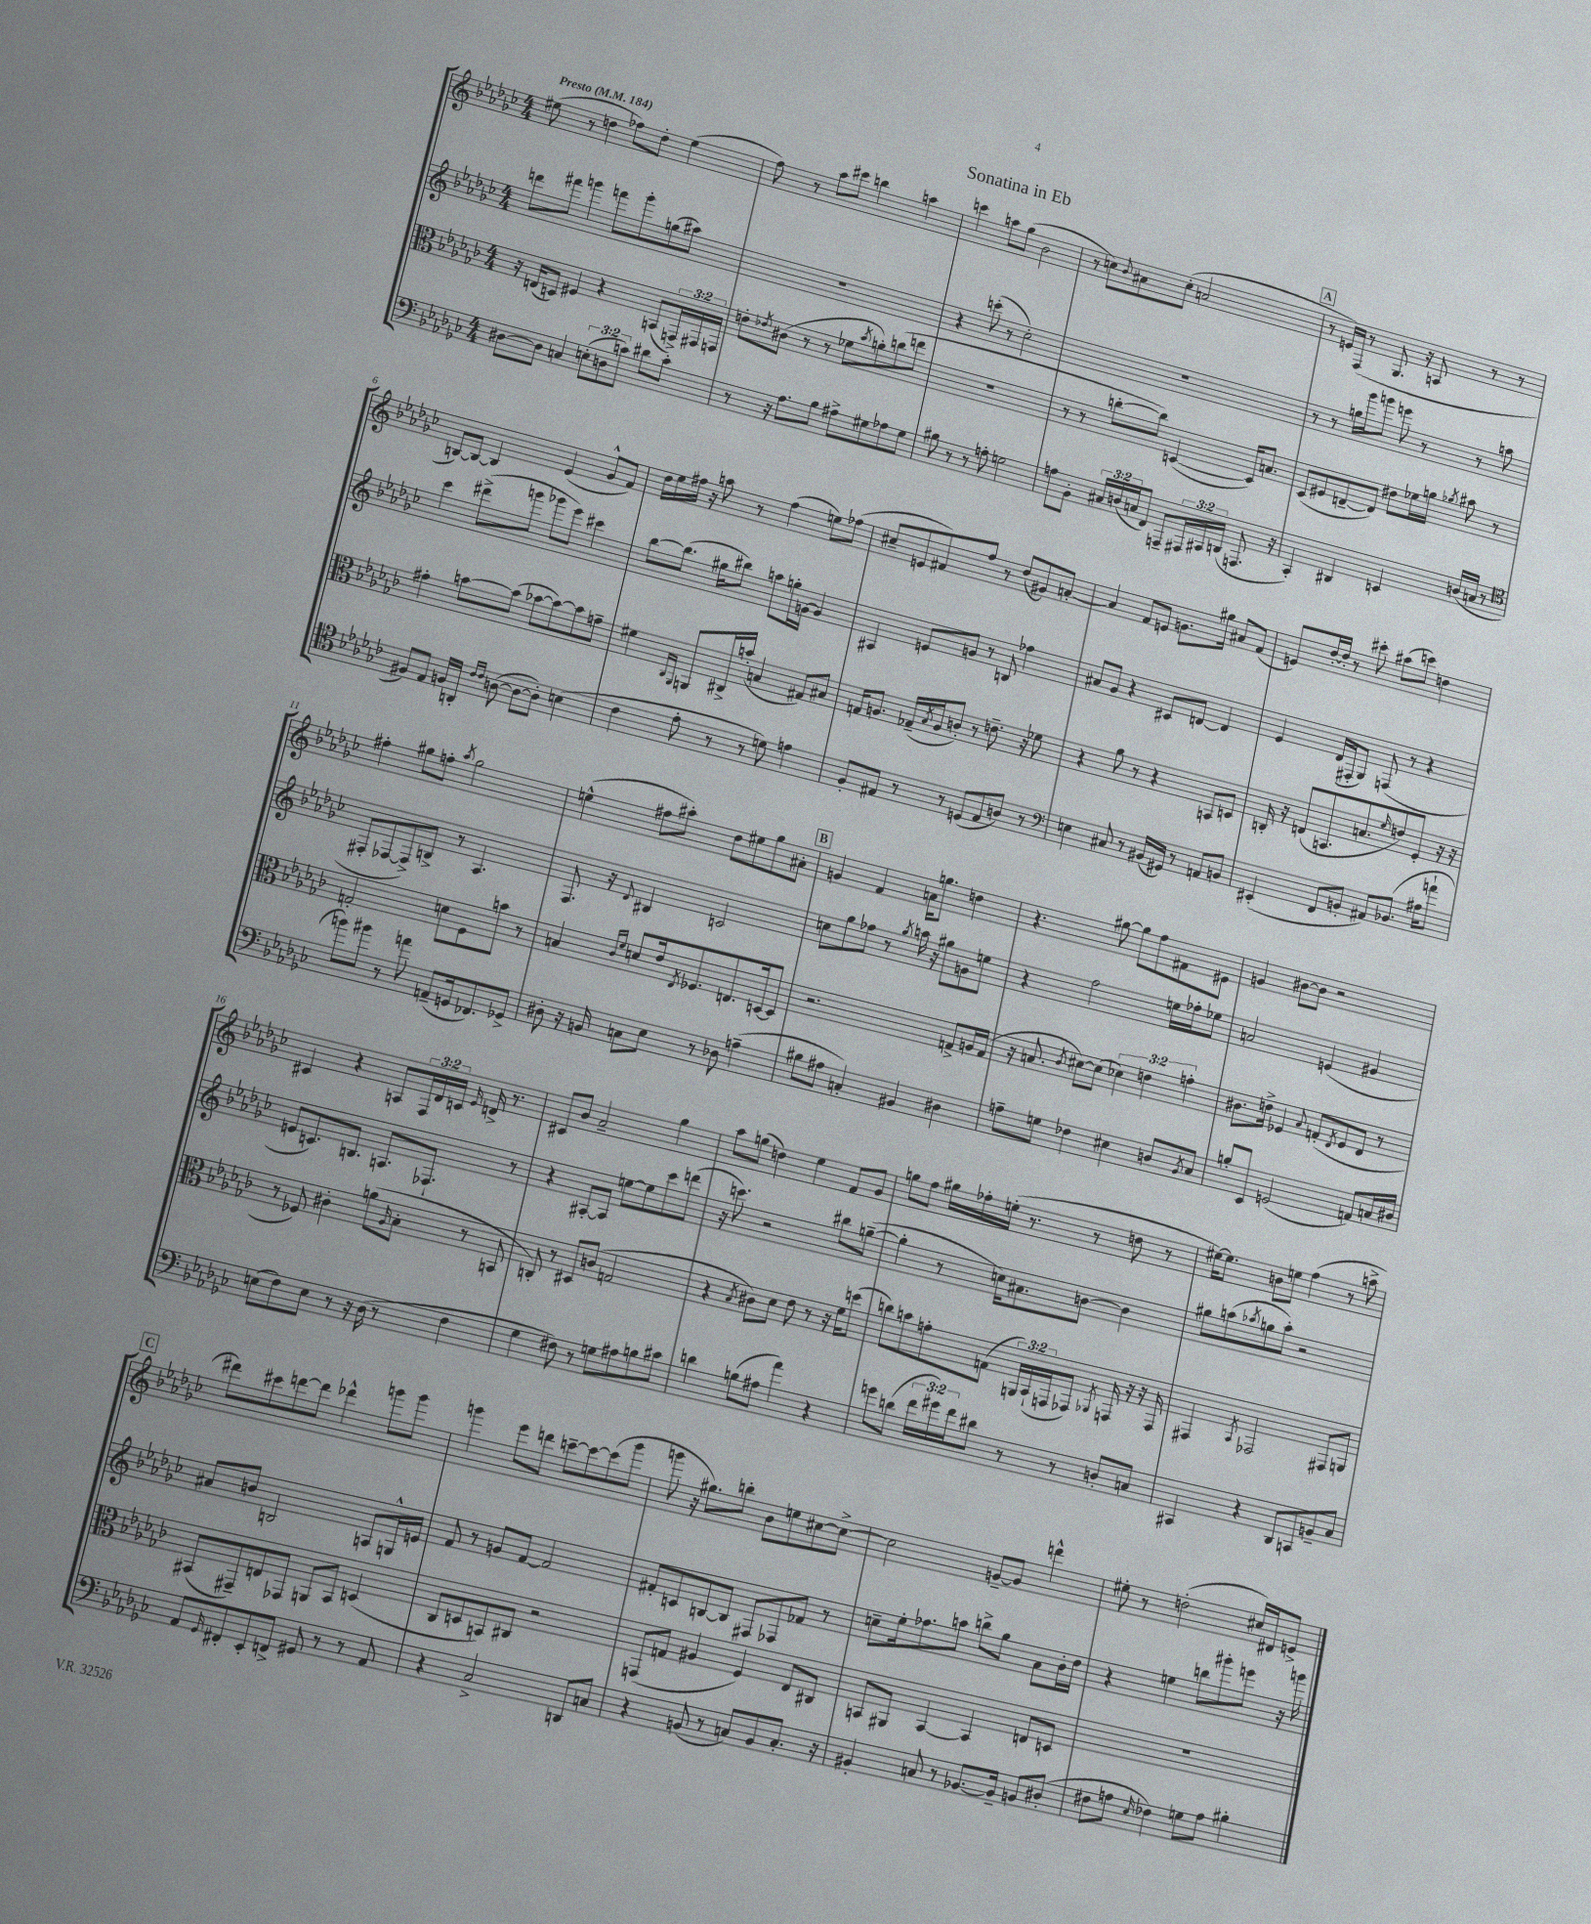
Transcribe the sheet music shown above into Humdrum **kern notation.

**kern	**kern	**kern	**kern
*staff4	*staff3	*staff2	*staff1
*clefF4	*clefC3	*clefG2	*clefG2
*k[b-e-a-d-g-c-]	*k[b-e-a-d-g-c-]	*k[b-e-a-d-g-c-]	*k[b-e-a-d-g-c-]
*M4/4	*M4/4	*M4/4	*M4/4
*MM184	*MM184	*MM184	*MM184
[8D#\L	16r	8ddd\L	(8ee#\
.	(16E/LK	.	.
8D#\]J	8D/J)	8fff#\J	8r
4C/	4F#/	4ggg\	4dd\
(12E'\L	4r	8fff\L	8ff-\L)
12D\	.	.	.
.	.	8ggg'\	8dd'\J
12c\J)	.	.	.
8d#\L	(8BB/L	(8gg\	(4ee#\
8c'\J	24GG^/L)	8aa#\J)	.
.	24GG#/	.	.
.	24GG/JJ	.	.
=	=	=	=
8r	8e'\L	1r	8ff\)
.	8qe-/	.	.
16r	(8c#\J	.	8r
8.A-\L	.	.	.
.	8r	.	8aa-\L
8B-\J	8r	.	8ccc#\J
8A#^\L	8f-\L	.	4bb\
.	8qb-/	.	.
8G#\	8a'\)	.	.
8A-\	(8cc\	.	4aa\
8G#\J	8ee\J	.	.
=	=	=	=
8B#\	1r	4r	4ccc\
8r	.	.	.
8r	.	(8ccc'\	8aa\L
8A'\	.	8r	(8gg-\J
2G\	.	2cc-'\)	2b-\
=	=	=	=
8A\L	8r	1r	8r
8BB-'\J	8r	.	8cc\L)
.	.	.	8qqb-/
24C#/LL	[8cc'\L	.	8a#\
(24D/	.	.	.
24C/J	.	.	.
8FF/J)	8cc\]J)	.	(8cc'\J
8AAA~/L	([4D/	.	2a/
24AAA#/L	.	.	.
24CC#/	.	.	.
(24DD/JJ	.	.	.
8.AAA/	16D/]LK)	.	.
.	8.B/J	.	.
16r	.	.	.
=	=	=	=
4CC-'/)	(8D-/L	8r	8r
.	8F#/	8r	16e/LL)
.	.	.	(16F/JJ
4DD#/	[8E~/	16gg\LL	8r
.	.	16ggg-\J	.
.	8E/]J)	8ggg\J	8.G-/
4EE/	8e#\L	8eee\	.
.	.	.	16r
.	16f-\L	8r	8A/
.	16a\JJ	.	.
.	8qa-/	.	.
(16D/LL	8b#\	8r	8r
16C/JJ	.	.	.
8r	8r	8aa\	8r
=	=	=	=
*clefC4	*	*	*
8F#/L)	4g#'\	4ccc-\	[8B/L)
8E-/J	.	.	8B/_J
16F/LL	[8b\L	(8ddd#^\L	4B/]
16AA'/JJ	.	.	.
16qqc-/LL	.	.	.
16qqc-/JJ	.	.	.
([8A\	(8b\]J	8ggg\J	.
8A\_L	[8b-\L	8ggg-\L	(4e-/
8A'\]J)	8b-\_)	8eee-\J)	.
(4B\	8b-\]	4ccc#\	8g-^^/L
.	8g~\J	.	8f/J)
=	=	=	=
4c-\	4f#\	[8bb-\L	16dd-\LL
.	.	.	16ee-\
.	.	(8.bb-\]J	16ff#\JJ
.	.	.	16r
.	16qqC-/LL	.	.
.	16qqAA-/JJ	.	.
8e-'\	8AA/L	.	8aa\
.	.	16gg#\LK	.
8r	16C#^/L	8bb#\J)	8r
.	(16b'/JJ	.	.
8r	4B/	8aa\L	(4ff#\
8d\)	.	16gg'\L	.
.	.	[16g\JJ	.
4e\	8G#/L)	4g/]	8ee\L)
.	8B#/J	.	(8ff-\J
=	=	=	=
8F'/L	16G/LK	4A#/	8cc#~/L
.	8.A/J	.	.
8E#/J	.	.	8e/
8r	(16G-~/LL	8e/L	8f#/)
.	8qB-/	.	.
.	16A/J	.	.
8r	8c'/J)	8g/J	8ff/J
(8D/L	8r	8r	8r
8E#/	8.e~\	8B/	(8dd-/L
8A/J)	.	4ff-\	8g#/)
.	16r	.	.
8r	8f-\	.	[8a'/J
=	=	=	=
*clefF4	*	*	*
4E\	4r	8a#/L	4a/]
.	.	8g-/J	.
8C#/	8a-\	4r	8f/L
8r	8r	.	8e/J
(16BB#/LL	4r	8c#/L	8.g\L
16GG#/JJ)	.	.	.
8r	.	[8d/J	.
.	.	.	16gg#\Jk
8AA/L	8BB/L	4d/]	8a#/L
8BB/J	8D/J	.	(8f/J
=	=	=	=
(4EE#'/	16C'/	4e-/	8e/L)
.	16r	.	.
.	(8E/L	.	[16dd-'/L
.	.	.	16dd-'/]JJ
8FF/L	8.BB/	(16d-/LL	8r
.	.	16F#'/J	.
8BB'/J	.	8G-/J)	8ccc#'\
.	8.B/	.	.
8AA#/L)	.	(8F/	(8aa#\L
.	16qqf/	.	.
(8.BB-/J	8e/)	8r	8ccc\J)
.	8F'/J	4r	4dd\
16A#\LK	.	.	.
8a`\J	16r	.	.
.	16r	.	.
=	=	=	=
8b\L)	2G'/	8F#'/L	4ff#'\
8b#\J	.	[8F-/	.
8r	.	8F-^/])	8gg#\L
8a\	.	8B^/J	8ff'\J
.	.	.	8qaa-/
(8AA~/L	8d\L	8r	2gg#\
16GG/k	8F\	4.A-/	.
8.FF-/)	.	.	.
.	8b\J	.	.
8GG-^/J	8r	.	.
=	=	=	=
8D#'\	4B/	8.F/	(4ee^^\
16r	.	.	.
16BB/	.	16r	.
.	16qqc-/LL	.	.
.	16qqf/JJ	8qqd-/	.
8C\L	8d/L	4B#/	8ff#\L
8E-\J	16e-/k	.	8aa#'\J)
.	8qE-/	.	.
.	8.F-/	.	.
8r	.	2c/	8dd-\L
8D-\	8.E/	.	8ee#\
(4A~\	.	.	8gg-\
.	[16D/k	.	.
.	8D/]J	.	8a#'\J
=	=	=	=
8B#\L	2.r	8cc\L	4g/
8A#\J	.	8gg-\	.
4C'/)	.	8ff-\J	4f/
.	.	8r	.
.	.	8qgg-/	.
4BB#/	.	16aa\	16a\LK
.	.	16r	8.gg\J
.	.	8gg#\L	.
4D#\	8G^/L	8g\	4dd\
.	16A/L	8ee\J	.
.	(16G/JJ	.	.
=	=	=	=
8A~\L	16r	4r	4.r
.	8.B/	.	.
8G\J	.	.	.
.	8qc-/	.	.
4F-\	[8d#\L)	2ff\	.
.	(8d#\]J	.	[8gg#\
4E#\	6d-\)	.	8gg#\]L
.	.	.	8ff\
.	6e\	.	.
8D/L	.	16ee\LL	8f#\
.	.	16ff-'\J	.
.	6g'\	.	.
8qBB-/	.	.	.
8C-/J	.	8ee-\J	8e#\J
=	=	=	=
8B'/L	8.c#\L	2a/	4g/
8EE-/J	.	.	.
.	16e^\Jk	.	.
(2GG/	4F-/	.	[8b#\L
.	.	.	8b#\]J
.	8qqB-/	.	.
.	(8G'/L	(4e/	2r
.	8qE-/	.	.
.	8F-/	.	.
8AA/L)	8E-/J	4g#/	.
16C/L	8r	.	.
16D#/JJ	.	.	.
=	=	=	=
(8E\L	8r	8e/L	4c#/
8F\)	8F-/)	8.c/)	.
8E\J	4c#'\	.	4r
.	.	8.B/J	.
8r	.	.	.
16r	(8a\L	8.A/L	8A/L
(16D-\	.	.	.
.	16qqA-/	.	.
8r	8B-'\J	.	24F/L
.	.	.	24d-/
.	.	8.F-`/J	.
.	.	.	24c/JJ
.	.	.	16qqe-/
4F\	8r	.	16d^/
.	.	.	8.r
.	8BB/	8r	.
=	=	=	=
4G-\	8C'/)	4r	8c#/L
.	8r	.	8b-/J
8F#\)	8D#/L	[8A#'/L	2a-~/
8r	(8c/J	8A#/]J	.
8G\L	2G/	[8ee\L	.
8A#\	.	8ee\]	.
8B\	.	8ccc-\	4gg-\
8c#\J	.	(8ddd\J	.
=	=	=	=
4d\	4r	16r	8aa-\L
.	.	8.ccc\)	.
.	.	.	(8gg\J
.	8qB-/	.	.
(8B\L	8c#\L)	2r	4dd\)
8A#\J	8d-\J	.	.
4a-\)	8e-\	.	4ee-\
.	8r	.	.
4r	16r	8bb#\L	8f/L
.	16f\LK	.	.
.	(8dd\J	([8gg~\J	8g-/J
=	=	=	=
8g\L	8cc\L)	4gg'\]	8gg\L
(8d\J	8b\	.	8ff\J
24f\LL	8g'\	8r	16gg#\LL
24g#\)	.	.	.
.	.	.	16ff-'\
24f\J	.	.	.
8d#\J	(8G\J	16cc\LK)	(16ee'\JJ
.	.	8.a#\	8.r
8r	24AA/LL)	.	.
.	(24BB-`/	.	.
.	24GG/J	.	.
8r	8GG-/J)	[8b\J	8r
.	8qAA-/	.	.
8D'/L	16GG/	4b\]	8dd\
.	16r	.	.
8C/J	16r	.	8r
.	16GG/	.	.
=	=	=	=
4CC#/	4GG#/	8gg#\L	[16ee#\LK)
.	.	.	8.ee#\]J
.	.	(8aa\	.
.	8qBB-/	8qaa-/	.
4r	2GG-/	8gg\	8b\L
.	.	8aa-'\J)	8ee\J
8DD-/L	.	2r	(4ff\
8CC/	.	.	.
8BB~/	8GG#/L	.	8r
8C-/J	8AA/J	.	8aa^\
=	=	=	=
8AA-/L	(8BB#/L	8a#/L	8ddd#\L)
16qqGG-/	.	.	.
8FF#'/	8GG#~/)	8b/J	8ccc#\
8EE-'/	8E/	2B/	[8ddd\
8FF^/J	8GG-/J	.	8ddd\]J
8GG#/	8AA/L	.	4ddd-^^\
8r	8BB#/J	.	.
8r	(4D/	8A/L	8ggg\L
8AA-/	.	16G^^/L	8ggg\J
.	.	16e/JJ	.
=	=	=	=
4r	8C-/L	8f/	4ggg\
.	8D/	8r	.
2C-^/	8BB/)	8g/L	8eee-\L
.	8C#/J	[8f/J	8ddd\J
.	2r	2f/]	[8ccc~\L
.	.	.	8ccc\_
8DD/L	.	.	(8ccc\]
8C/J	.	.	8ggg\J
=	=	=	=
4r	(8GG/L	8f#'/L	8ggg\
.	8G/J	8c/	16r
.	.	.	8.gg#\L)
(8BB/	4A#/	[8B/	.
8r	.	8B/]J	8bb'\J
8C/L)	4F/)	8F#/L	8b-\L
8BB/	.	8F-/	8ee\
8.C'/J	8E-/L	8f-/J	[8cc#\
.	8C#/J	8r	8cc#^\_J
16r	.	.	.
=	=	=	=
4BB#'/	8BB/L	8cc~\L	2cc#\]
.	8AA#/J	16ee-'\k	.
.	.	8.ff-\	.
8C/	[4BB/	.	.
8r	.	8aa\J	.
[8.BB-/L	4BB/]	8bb^\L	[8g~/L
.	.	8gg-\J	8g/]J
16BB-~/]Jk	.	.	.
8BB/L	8E/L	8a-\L	4ddd^^\
(8D#'/J	8D/J	16b-'\L	.
.	.	16dd-\JJ	.
=	=	=	=
8F#\L	1r	4r	8ee#'\
8A\J	.	.	8r
16qqE-/	.	.	.
4F-\)	.	4ee\	(2dd'\
8G\L	.	8bb\L	.
8A\J	.	8ggg#'\	.
4B#'\	.	8eee\J	16cc#/LL)
.	.	.	16d#/J
.	.	16r	8e^/J
.	.	16ggg\	.
==	==	==	==
*-	*-	*-	*-
